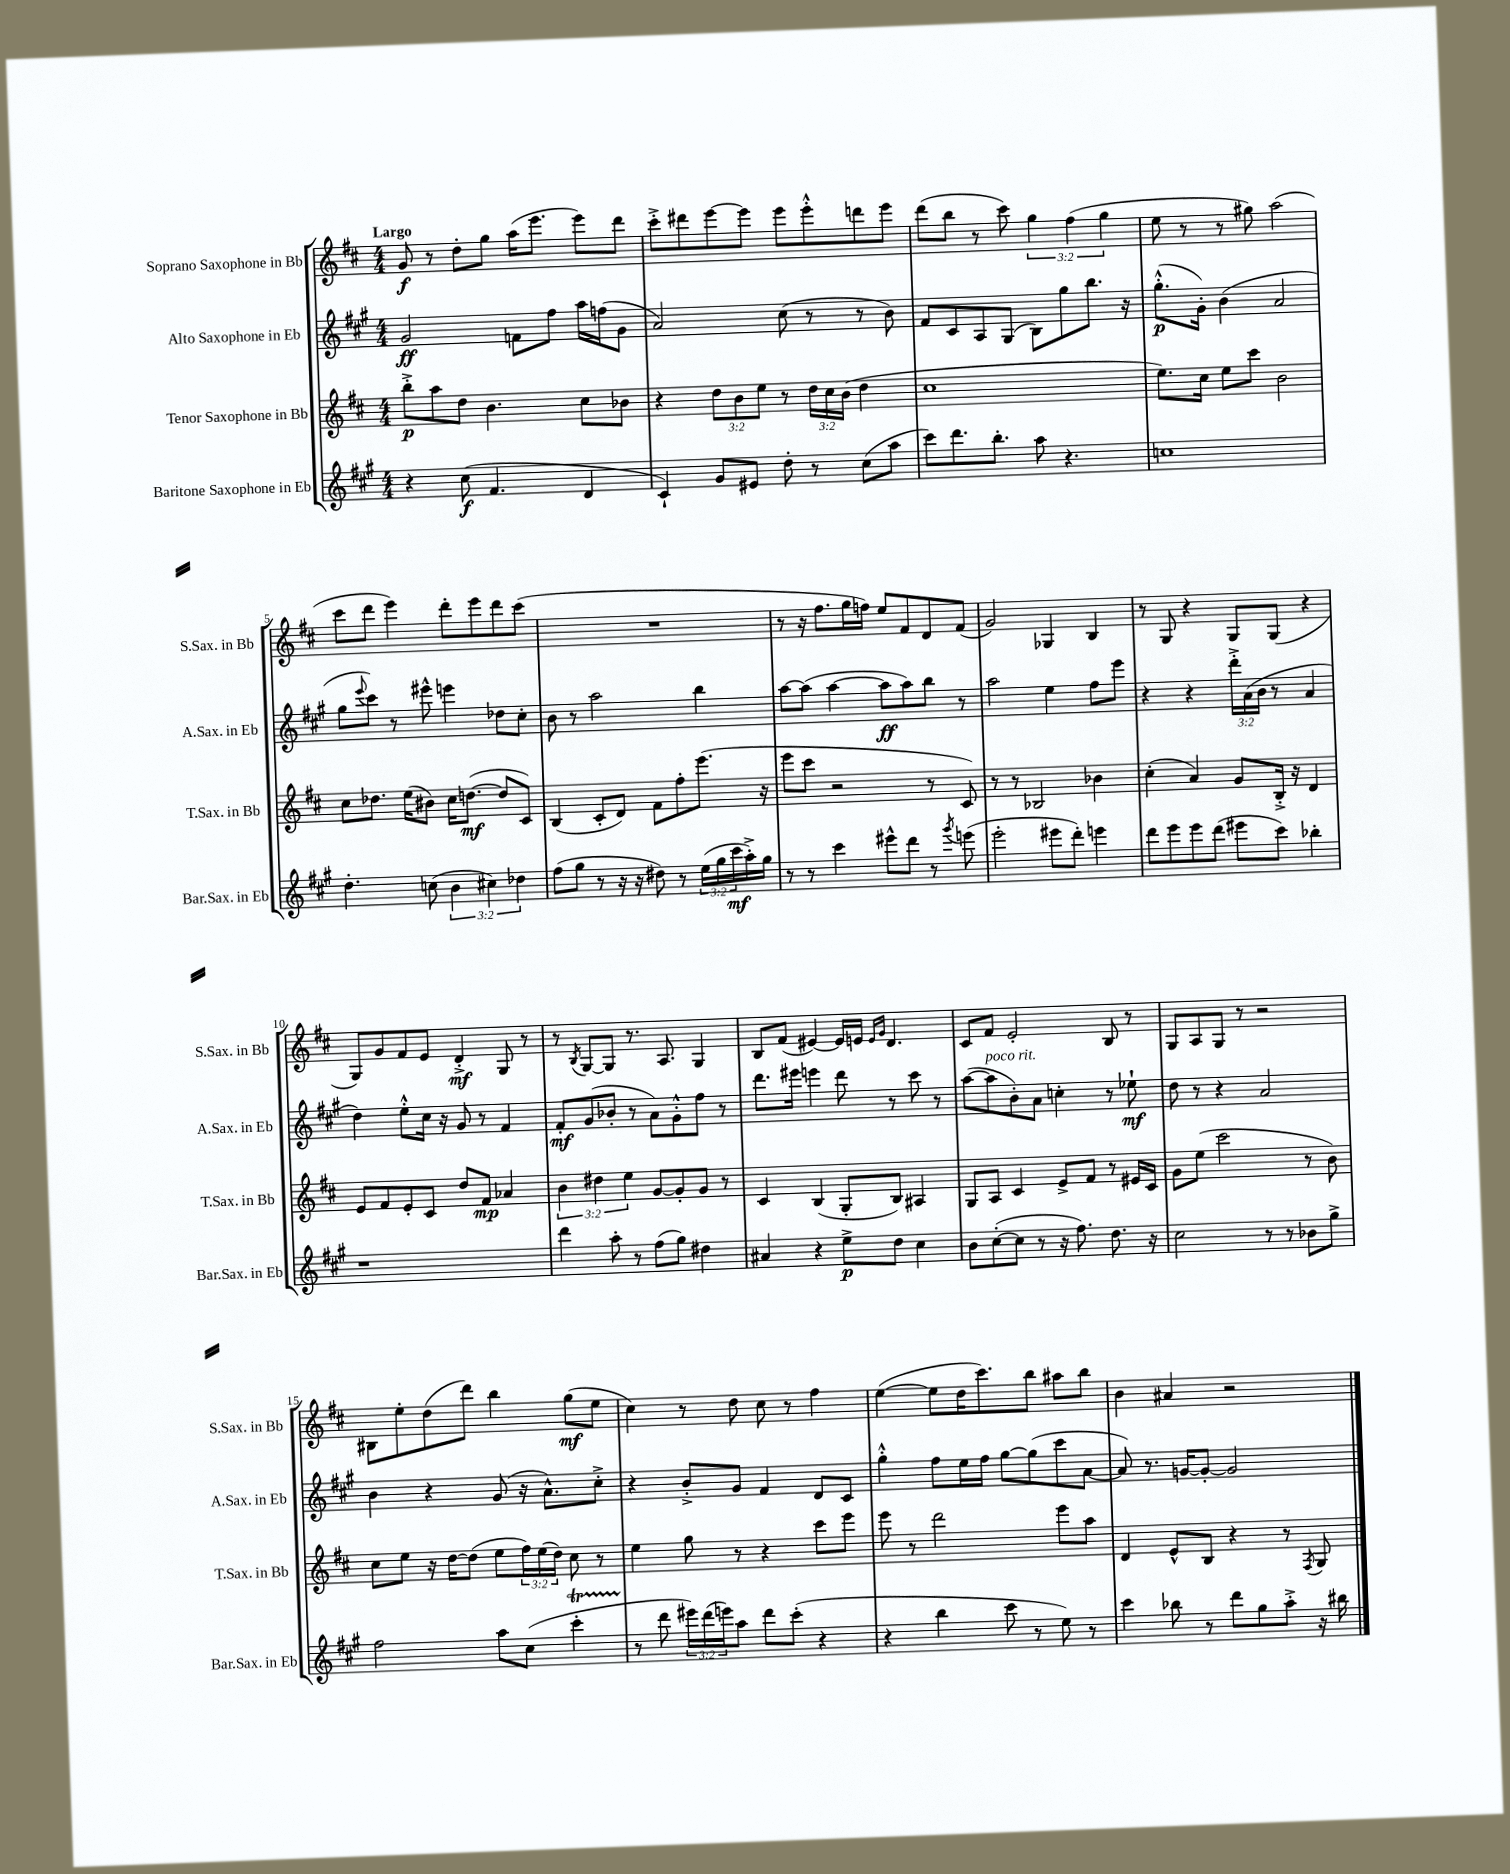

**kern	**kern	**kern	**kern
*staff4	*staff3	*staff2	*staff1
*clefG2	*clefG2	*clefG2	*clefG2
*k[f#c#g#]	*k[f#c#]	*k[f#c#g#]	*k[f#c#]
*M4/4	*M4/4	*M4/4	*M4/4
4r	8bb'^	2g#	8g
.	8aa	.	8r
(8cc#	8dd	.	8dd'
4.f#	4.b	.	8gg
.	.	8f	(16aa
.	.	.	8.eee
.	.	8ff#	.
4d	8cc#	16aa	8eee)
.	.	(16ff	.
.	8b-	8g#	8ddd
=	=	=	=
4c#`)	4r	2a)	8ccc#'^
.	.	.	8ddd#
8g#	12dd	.	[8eee
.	12b	.	.
8e#	.	.	8eee]
.	12ee	.	.
8dd'	8r	(8cc#	8eee
8r	24dd	8r	8eee'^^
.	24cc#	.	.
.	(24b	.	.
(8cc#	4dd	8r	8ddd
8aa	.	8b)	8eee
=	=	=	=
8ccc#)	1cc#	8f#	(8ddd
8.ddd	.	8c#	8bb
.	.	8A	8r
8.bb'	.	.	.
.	.	(8G#	8ccc#)
8aa	.	8B)	6gg
4.r	.	8gg#	.
.	.	.	(6ff#
.	.	8.bb	.
.	.	.	6gg
.	.	16r	.
=	=	=	=
1cc	8.ee)	(8.gg#'^^	8ee
.	.	.	8r
.	16cc#	16g#')	.
.	8ee	(4b	8r
.	8ccc#	.	8gg#)
.	2b	2a	(2aa
=	=	=	=
4.dd'	8cc#	8gg#	8ccc#
.	.	8qqeee	.
.	8.dd-	8ccc#)	8ddd
.	.	8r	4eee)
.	(16ee	.	.
(8cc	8b#)	8eee#^^	.
6b	16cc#	4eee	8ddd'
.	([8.dd	.	.
.	.	.	8eee
6cc#)	.	.	.
.	8dd]	8dd-	8ddd
6dd-	.	.	.
.	8c#)	8cc#'	(8ccc#
=	=	=	=
(8ff#	(4B	8b	1r
8gg#	.	8r	.
8r	8c#'	2aa	.
16r	8d)	.	.
16r	.	.	.
8dd#)	8f#	.	.
8r	8ff#'	.	.
(24ee	(8.eee	4bb	.
24gg#	.	.	.
24ccc#	.	.	.
16aa'^)	.	.	.
16gg#	16r	.	.
=	=	=	=
8r	8eee	[8aa	8r
8r	8ccc#	(8aa]	16r
.	.	.	8.ff#
4ccc#	2r	[4aa	.
.	.	.	16gg
.	.	.	16ff)
8eee#^^	.	8aa]	8ee
8ddd	.	8aa)	8f#
8r	8r	8bb	8d
8qggg#	.	.	.
(8eee	8c#)	8r	(8f#
=	=	=	=
2eee'	8r	2aa	2g)
.	8r	.	.
.	2B-	.	.
8eee#	.	4ee	4G-
8ddd')	.	.	.
4eee	4b-	8ff#	4B
.	.	8eee	.
=	=	=	=
8ddd	(4cc#'	4r	8r
8eee	.	.	8G
8eee	4a)	4r	4r
(8ddd	.	.	.
8eee#	8g	24ddd'^	8G
.	.	(24a	.
.	.	24b	.
8ccc#)	16B'^	8r	(8G
.	16r	.	.
4bb-'	4d	4a	4r
=	=	=	=
1r	8e	4dd)	8G)
.	8f#	.	8g
.	8e'	8ee'^^	8f#
.	8c#	16cc#	8e
.	.	16r	.
.	8dd	8g#	4d'^
.	8f#	8r	.
.	4a-	4f#	8G
.	.	.	8r
=	=	=	=
4ddd	6b	8f#'	8r
.	.	.	8qB
.	.	(8g#	[8G
.	6dd#	.	.
8aa'	.	8b-'	8G]
.	6ee	.	.
8r	.	8r	8.r
(8ff#	[8g	8a)	.
.	.	.	8.A
8gg#)	8g']	8g#'^^	.
4dd#	8g	8ff#	4G
.	8r	8r	.
=	=	=	=
4a#	4c#	8.ddd	8B
.	.	.	(8f#
.	.	16eee#	.
4r	(4B	4eee	[4e#)
8ee^	8G'	8ddd	16e#]
.	.	.	16e
.	.	.	16qqe
.	.	.	16qqg
8dd	8B)	8r	4.d
4cc#	4A#	8ccc#	.
.	.	8r	.
=	=	=	=
8b	8G	([8aa	8c#
([8cc#'	8A	8aa]	8f#
8cc#]	4c#	8b')	2e'
8r	.	8a	.
16r	8e^	4cc'	.
8.ff#)	.	.	.
.	8f#	.	.
8.dd	8r	8r	8B
.	16e#	8ee-`	8r
16r	16c#	.	.
=	=	=	=
2cc#	8g	8dd	8G
.	(8ee	8r	8A
.	2ccc#	4r	8G
.	.	.	8r
8r	.	2a	2r
8r	.	.	.
8b-	8r	.	.
8gg#^	8b)	.	.
=	=	=	=
2ff#	8cc#	4b	8B#
.	8ee	.	8ee'
.	16r	4r	(8dd
.	[16dd	.	.
.	(8dd]	.	8ddd)
8aa	8ee	(8g#	4bb
(8cc#	24ff#)	16r	.
.	(24ee	.	.
.	.	8.a^^)	.
.	24dd)	.	.
4ccc#'	8cc#	.	(8gg
.	8r	8cc#'^	8ee
=	=	=	=
8r	4ee	4r	4cc#)
8ddd	.	.	.
24eee#)	8gg	8b'^	8r
(24ddd	.	.	.
24eee)	.	.	.
8aa	8r	8g#	8dd
8ddd	4r	4f#	8cc#
(8ccc#'	.	.	8r
4r	8ccc#	8d	4ff#
.	8eee	8c#	.
=	=	=	=
4r	8eee	4gg#'^^	([4ee
.	8r	.	.
4bb	2ddd	8ff#	8ee]
.	.	16ee	16dd
.	.	16ff#	8.ccc#)
8ccc#	.	[8gg#	.
8r	.	(8gg#]	8bb
8ee)	8eee	8ccc#	8aa#
8r	8aa	[8a	8bb
=	=	=	=
4ccc#	4d	8a])	4b
.	.	8.r	.
8bb-	8e^^	.	4a#
.	.	[16g	.
8r	8B	8g'_	.
8ddd	4r	2g]	2r
8gg#	.	.	.
8aa'^	8r	.	.
.	8qF#	.	.
16r	8G	.	.
16bb#	.	.	.
==	==	==	==
*-	*-	*-	*-
